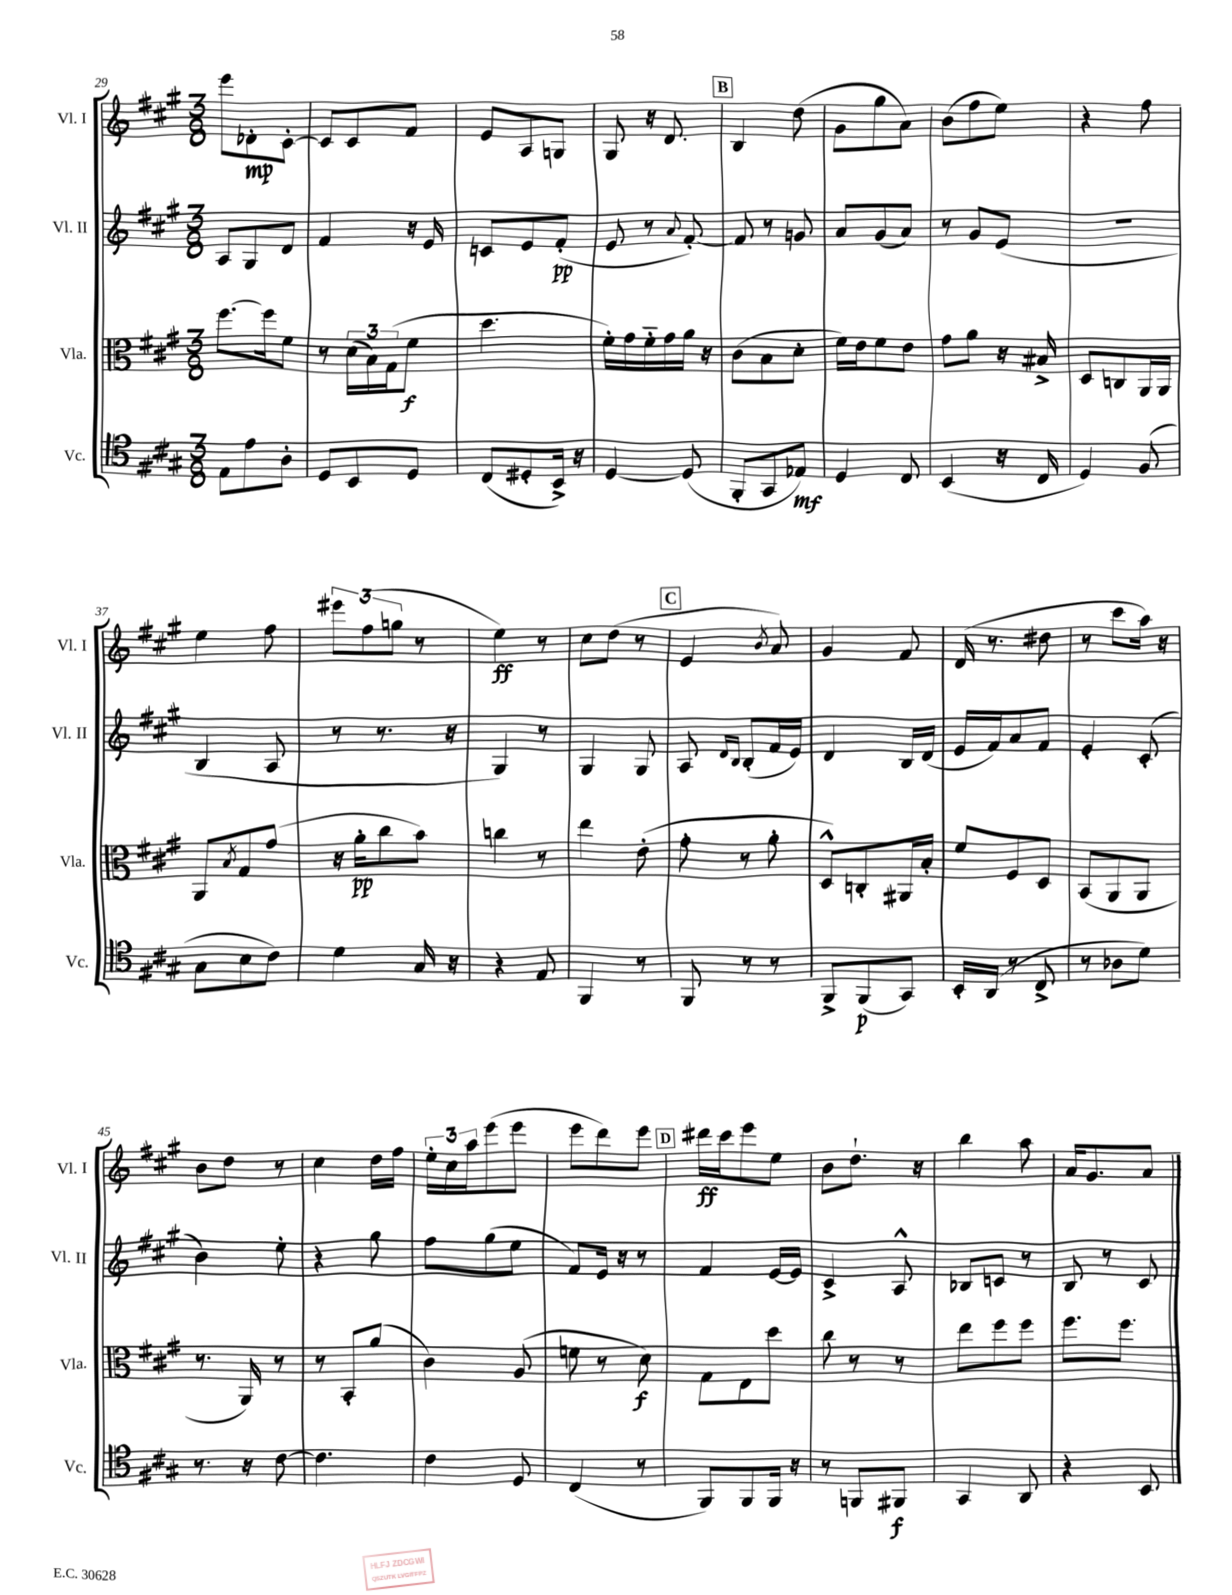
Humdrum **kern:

**kern	**kern	**kern	**kern
*staff4	*staff3	*staff2	*staff1
*clefC4	*clefC3	*clefG2	*clefG2
*k[f#c#g#]	*k[f#c#g#]	*k[f#c#g#]	*k[f#c#g#]
*M3/8	*M3/8	*M3/8	*M3/8
8E\L	[8.ff#\L	8A/L	8eee\L
8e\	.	8G#/	8d-'\
.	16ff#\]k	.	.
8A'\J	8f#\J	8d/J	[8c#'\J
=	=	=	=
8D/L	8r	4f#/	8c#/]L
8BB/	(24d\LL	.	8c#/
.	24B\)	.	.
.	(24G#\J	.	.
8D/J	8f#\J	16r	8f#/J
.	.	16e/	.
=	=	=	=
(8C#/L	4.dd\	8c/L	8e/L
8D#'/	.	8e/	8A/
16BB^/Jk)	.	(8f#'/J	8G/J
16r	.	.	.
=	=	=	=
[4D/	16f#'\LL)	8e/	8G#/
.	16g#\	.	.
.	16f#'~\	8r	16r
.	16g#\	.	8.d/
.	.	8qqa/	.
(8D/]	16a\JJ	[8f#'/)	.
.	16r	.	.
=	=	=	=
8FF#'/L	(8c#\L	8f#/]	4B/
8GG#/	8B\	8r	.
8E-/J)	8d'\J	8g/	(8dd\
=	=	=	=
4D/	16f#\LL)	8a/L	8g#\L
.	16e\J	.	.
.	8f#\	(8g#/	8gg#\
8C#/	8e\J	8a/J)	8a\J)
=	=	=	=
(4BB/	8g#\L	8r	(8b\L
.	8a\J	8g#/L	8ff#\
16r	16r	(8e/J	8ee\J)
16C#/	16B#^/	.	.
=	=	=	=
4D/)	8D/L	4.r	4r
.	8C/	.	.
(8F#/	16AA/L	.	8ff#\
.	16AA/JJ	.	.
=	=	=	=
8G#\L	8AA/L	4B/	4ee\
.	8qB/	.	.
8B\	8G#/	.	.
8c#\J)	(8g#/J	8A/	8ff#\
=	=	=	=
4d\	16r	8r	12eee#\L
.	16a'\LK	.	.
.	.	.	(12ff#\
.	8cc#\	8.r	.
.	.	.	12gg\J
16G#/	8b\J)	.	8r
16r	.	16r	.
=	=	=	=
4r	4cc\	4G#/)	4ee\)
8E/	8r	8r	8r
=	=	=	=
4FF#/	4ee\	4G#/	8cc#\L
.	.	.	(8dd\J
8r	(8e'\	8G#/	8r
=	=	=	=
8FF#/	8g#'\	8A/	4e/
.	.	16qqd/LL	.
.	.	16qqB/JJ	.
8r	8r	(8B'/L	.
.	.	.	8qb/
8r	8a'\	16f#/L	8a/)
.	.	16e/JJ)	.
=	=	=	=
8FF#^/L	8D^^/L)	4d/	4g#/
(8FF#/	8C'/	.	.
8GG#/J)	16AA#/L	16B/LL	8f#/
.	16B'/JJ	(16d/JJ	.
=	=	=	=
16BB'/LL	8f#/L	16e/LL	(16d/
(16AA/JJ	.	16f#/J)	8.r
8r	8F#/	8a/	.
8C#^/	8D/J	8f#/J	8dd#\
=	=	=	=
8r	(8BB/L	4e'/	8r
8A-\L	8AA/	.	8ccc#\L
8d\J)	8AA/J	(8c#'/	16aa\Jk)
.	.	.	16r
=	=	=	=
8.r	8.r	4b\)	8b\L
.	.	.	8dd\J
16r	16AA/)	.	.
[8c#\	8r	8ee'\	8r
=	=	=	=
4.c#\]	8r	4r	4cc#\
.	8BB'/L	.	.
.	(8a/J	8gg#\	16dd\LL
.	.	.	16ff#\JJ
=	=	=	=
4c#\	4c#\)	8ff#\L	24ee'\LL
.	.	.	24cc#\
.	.	.	24aa\J
.	.	(8gg#\	(8eee\
8D/	(8A/	8ee\J	8eee\J
=	=	=	=
(4C#/	8f\	8f#/L)	8eee\L
.	8r	16e/Jk	8ddd\)
.	.	16r	.
8r	8d\)	8r	8eee\J
=	=	=	=
8FF#/L)	8G#\L	4f#/	16ddd#\LL
.	.	.	16ccc#\J
8FF#/	8E\	.	8eee\
16FF#/Jk	8dd\J	[16e/LL	8ee\J
16r	.	16e/]JJ	.
=	=	=	=
8r	8cc#\	4c#^/	8b\L
8FF/L	8r	.	8.dd`\J
8FF#/J	8r	8A^^/	.
.	.	.	16r
=	=	=	=
4GG#/	8ee\L	8B-/L	4bb\
.	8ff#\	8c/J	.
8AA/	8ff#\J	8r	8aa\
=	=	=	=
4r	8.ff#\L	8B/	16a/LK
.	.	.	8.g#/
.	.	8r	.
.	8.ff#\J	.	.
8BB/	.	8c#/	8a/J
==	==	==	==
*-	*-	*-	*-
